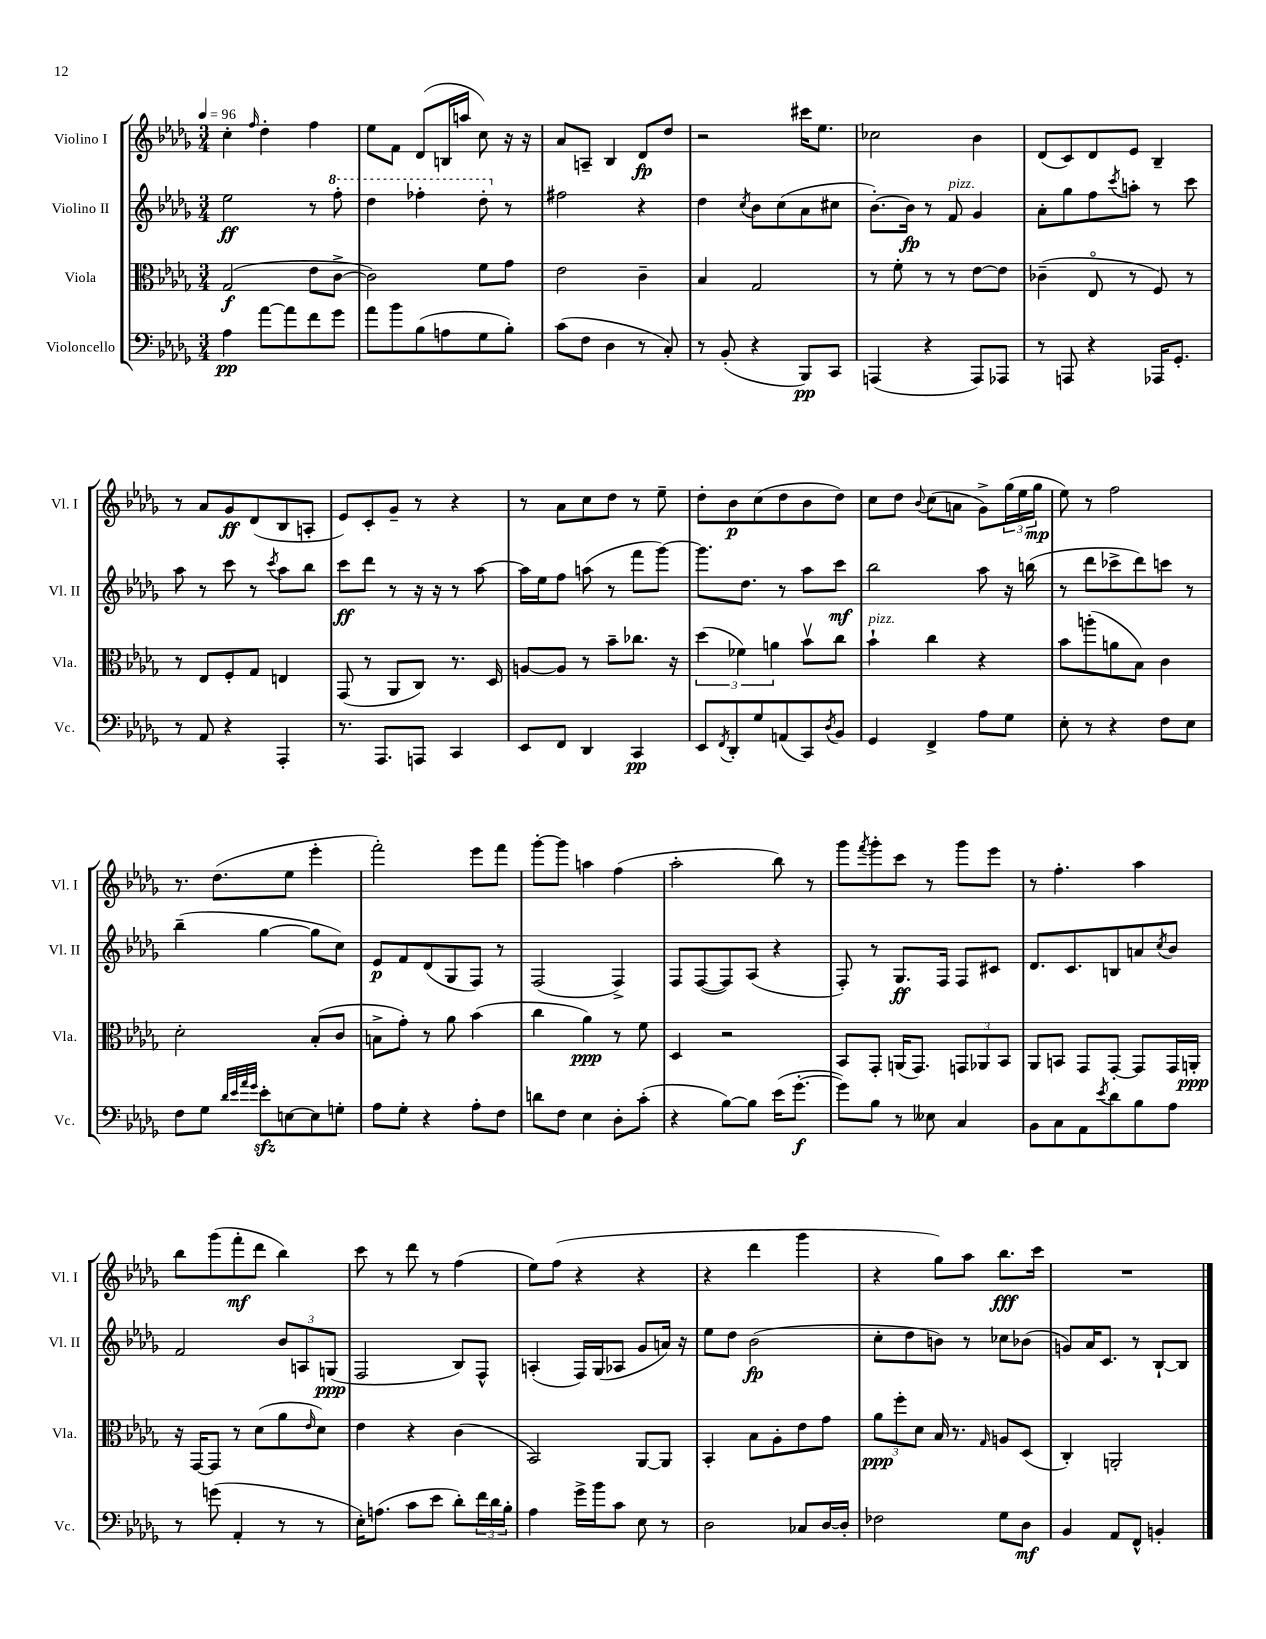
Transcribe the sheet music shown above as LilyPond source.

<<
\new StaffGroup <<
\new Staff = "s0" \with { instrumentName = "Violino I" shortInstrumentName = "Vl. I" } {
    \clef treble \key des \major \numericTimeSignature \time 3/4 \tempo 4 = 96
    c''4-. \grace { f''16 } des''4-. f''4 |
    ees''8 f'8 des'8( b16 a''16 c''8) r16 r16 |
    aes'8 a8-- bes4 des'8\fp des''8 |
    r2 cis'''16 ees''8. |
    ces''2 bes'4 |
    des'8( c'8) des'8 ees'8 bes4-- |
    r8 aes'8 ges'8\ff des'8( bes8 a8-. |
    ees'8) c'8-. ges'8-- r8 r4 |
    r8 aes'8 c''8 des''8 r8 ees''8-- |
    des''8-. bes'8\p c''8( des''8 bes'8 des''8) |
    c''8 des''8 \appoggiatura { bes'8 } c''8( a'8 ges'8->) \tuplet 3/2 { ges''16( ees''16 ges''16\mp } |
    ees''8) r8 f''2 |
    r8. des''8.( ees''8 ees'''4-. |
    f'''2-.) ees'''8 f'''8 |
    ges'''8~-. ges'''8 a''4 f''4( |
    aes''2-. bes''8) r8 |
    ges'''8 \acciaccatura { f'''8 } ges'''8-. c'''8 r8 ges'''8 ees'''8 |
    r8 f''4.-. aes''4 |
    bes''8 ges'''8( f'''8-.\mf des'''8 bes''4) |
    c'''8 r8 des'''8 r8 f''4( |
    ees''8) f''8( r4 r4 |
    r4 des'''4 ges'''4 |
    r4 ges''8) aes''8 bes''8.\fff c'''16 |
    R2. \bar "|." |
}
\new Staff = "s1" \with { instrumentName = "Violino II" shortInstrumentName = "Vl. II" } {
    \clef treble \key des \major \numericTimeSignature \time 3/4
    ees''2\ff r8 \ottava #1 f'''8-. |
    des'''4 fes'''4-. des'''8-. \ottava #0 r8 |
    fis''2 r4 |
    des''4 \acciaccatura { c''8 } bes'8 c''8( aes'8 cis''8 |
    bes'8.~-.) bes'16\fp r8 f'8^\markup { \italic "pizz." } ges'4 |
    aes'8-. ges''8 f''8 \acciaccatura { c'''8 } a''8-. r8 c'''8 |
    aes''8 r8 c'''8 r8 \acciaccatura { c'''8 } aes''8 bes''8 |
    c'''8\ff des'''8 r8 r16 r16 r8 aes''8~ |
    aes''16 ees''16 f''8 a''8( r8 f'''8 ges'''8~) |
    ges'''8. des''8. r8 aes''8 c'''8\mf |
    bes''2 aes''8 r16 b''16( |
    r8 des'''8 ces'''8-> des'''8) c'''8 r8 |
    bes''4--( ges''4~ ges''8 c''8) |
    ees'8\p f'8 des'8( ges8 f8) r8 |
    f2( f4->) |
    f8 f8~( f8) aes8( r4 |
    f8-.) r8 ges8.\ff f16 f8 cis'8 |
    des'8. c'8. b8 a'8 \acciaccatura { c''8 } bes'8 |
    f'2 \tuplet 3/2 { bes'8 a8 g8\ppp( } |
    f2 bes8) f8-^ |
    a4-.( f16) ges16( aes8 ges'8 a'16) r16 |
    ees''8 des''8 bes'2\fp( |
    c''8-. des''8 b'8) r8 ces''8 bes'8( |
    g'8) aes'16 c'8. r8 bes8~-! bes8 \bar "|." |
}
\new Staff = "s2" \with { instrumentName = "Viola" shortInstrumentName = "Vla." } {
    \clef alto \key des \major \numericTimeSignature \time 3/4
    ges2\f( ees'8 c'8~-> |
    c'2) f'8 ges'8 |
    ees'2 c'4-- |
    bes4 ges2 |
    r8 f'8-. r8 r8 ees'8~ ees'8 |
    ces'4--( ees8\flageolet r8 f8) r8 |
    r8 ees8 f8-. ges8 e4 |
    ges,8( r8 aes,8 c8) r8. des16 |
    a8~ a8 r8 bes'8-- ces''8. r16 |
    \tuplet 3/2 { des''4( fes'4) a'4 } bes'8\upbow c''8 |
    bes'4-!^\markup { \italic "pizz." } c''4 r4 |
    bes'8 a''8-.( a'8 bes8) c'4 |
    des'2-. bes8-.( c'8 |
    b8-> ges'8-.) r8 aes'8 bes'4( |
    c''4 aes'4\ppp) r8 f'8 |
    des4 r2 |
    bes,8 ges,8-. a,16( ges,8.) \tuplet 3/2 { g,8 aes,8 bes,8 } |
    aes,8 b,8 ges,8 ges,8~-. ges,8 ges,16 a,16-.\ppp |
    r16 ges,16~ ges,8 r8 des'8( aes'8 \grace { ees'16 } des'8) |
    ees'4 r4 c'4( |
    bes,2) aes,8~ aes,8 |
    bes,4-. bes8 aes8-. ees'8 ges'8 |
    \tuplet 3/2 { aes'8\ppp f''8-. des'8 } bes16 r8. \grace { ges16 } a8 des8( |
    c4-.) a,2-. \bar "|." |
}
\new Staff = "s3" \with { instrumentName = "Violoncello" shortInstrumentName = "Vc." } {
    \clef bass \key des \major \numericTimeSignature \time 3/4
    aes4\pp aes'8~ aes'8 f'8 ges'8 |
    aes'8 bes'8 bes8( a8 ges8 bes8-.) |
    c'8( f8 des4 r8 c8-.) |
    r8 bes,8-.( r4 bes,,8\pp) c,8 |
    a,,4( r4 a,,8) aes,,8 |
    r8 a,,8 r4 aes,,16 ges,8.-. |
    r8 aes,8 r4 aes,,4-. |
    r8. aes,,8. a,,8 c,4 |
    ees,8 f,8 des,4 c,4\pp |
    ees,8 \acciaccatura { f,8 } des,8-. ges8 a,8( c,8) \acciaccatura { des8 } bes,8 |
    ges,4 f,4-> aes8 ges8 |
    ees8-. r8 r4 f8 ees8 |
    f8 ges8 \grace { des'32 ees'32 aes'32 ges'32 } ees'8-.\sfz e8~ e8 g8-. |
    aes8 ges8-. r4 aes8-. f8 |
    d'8 f8 ees4 des8-. c'8-.( |
    r4 bes8~) bes8 ees'16( ges'8.~-.\f |
    ges'8) bes8 r8 eeses8 c4 |
    bes,8 c8 aes,8 \acciaccatura { ees'8 } des'8 bes8 aes8 |
    r8 g'8( aes,4-. r8 r8 |
    ees16-.) a8.( c'8 ees'8 des'8-.) \tuplet 3/2 { f'16 des'16 bes16-. } |
    aes4 ges'16-> bes'16 c'8 ees8 r8 |
    des2 ces8 des16~ des16-. |
    fes2 ges8 des8\mf |
    bes,4 aes,8 f,8-^ b,4-. \bar "|." |
}
>>
>>
\layout { \context { \Score \remove "Bar_number_engraver" } }
